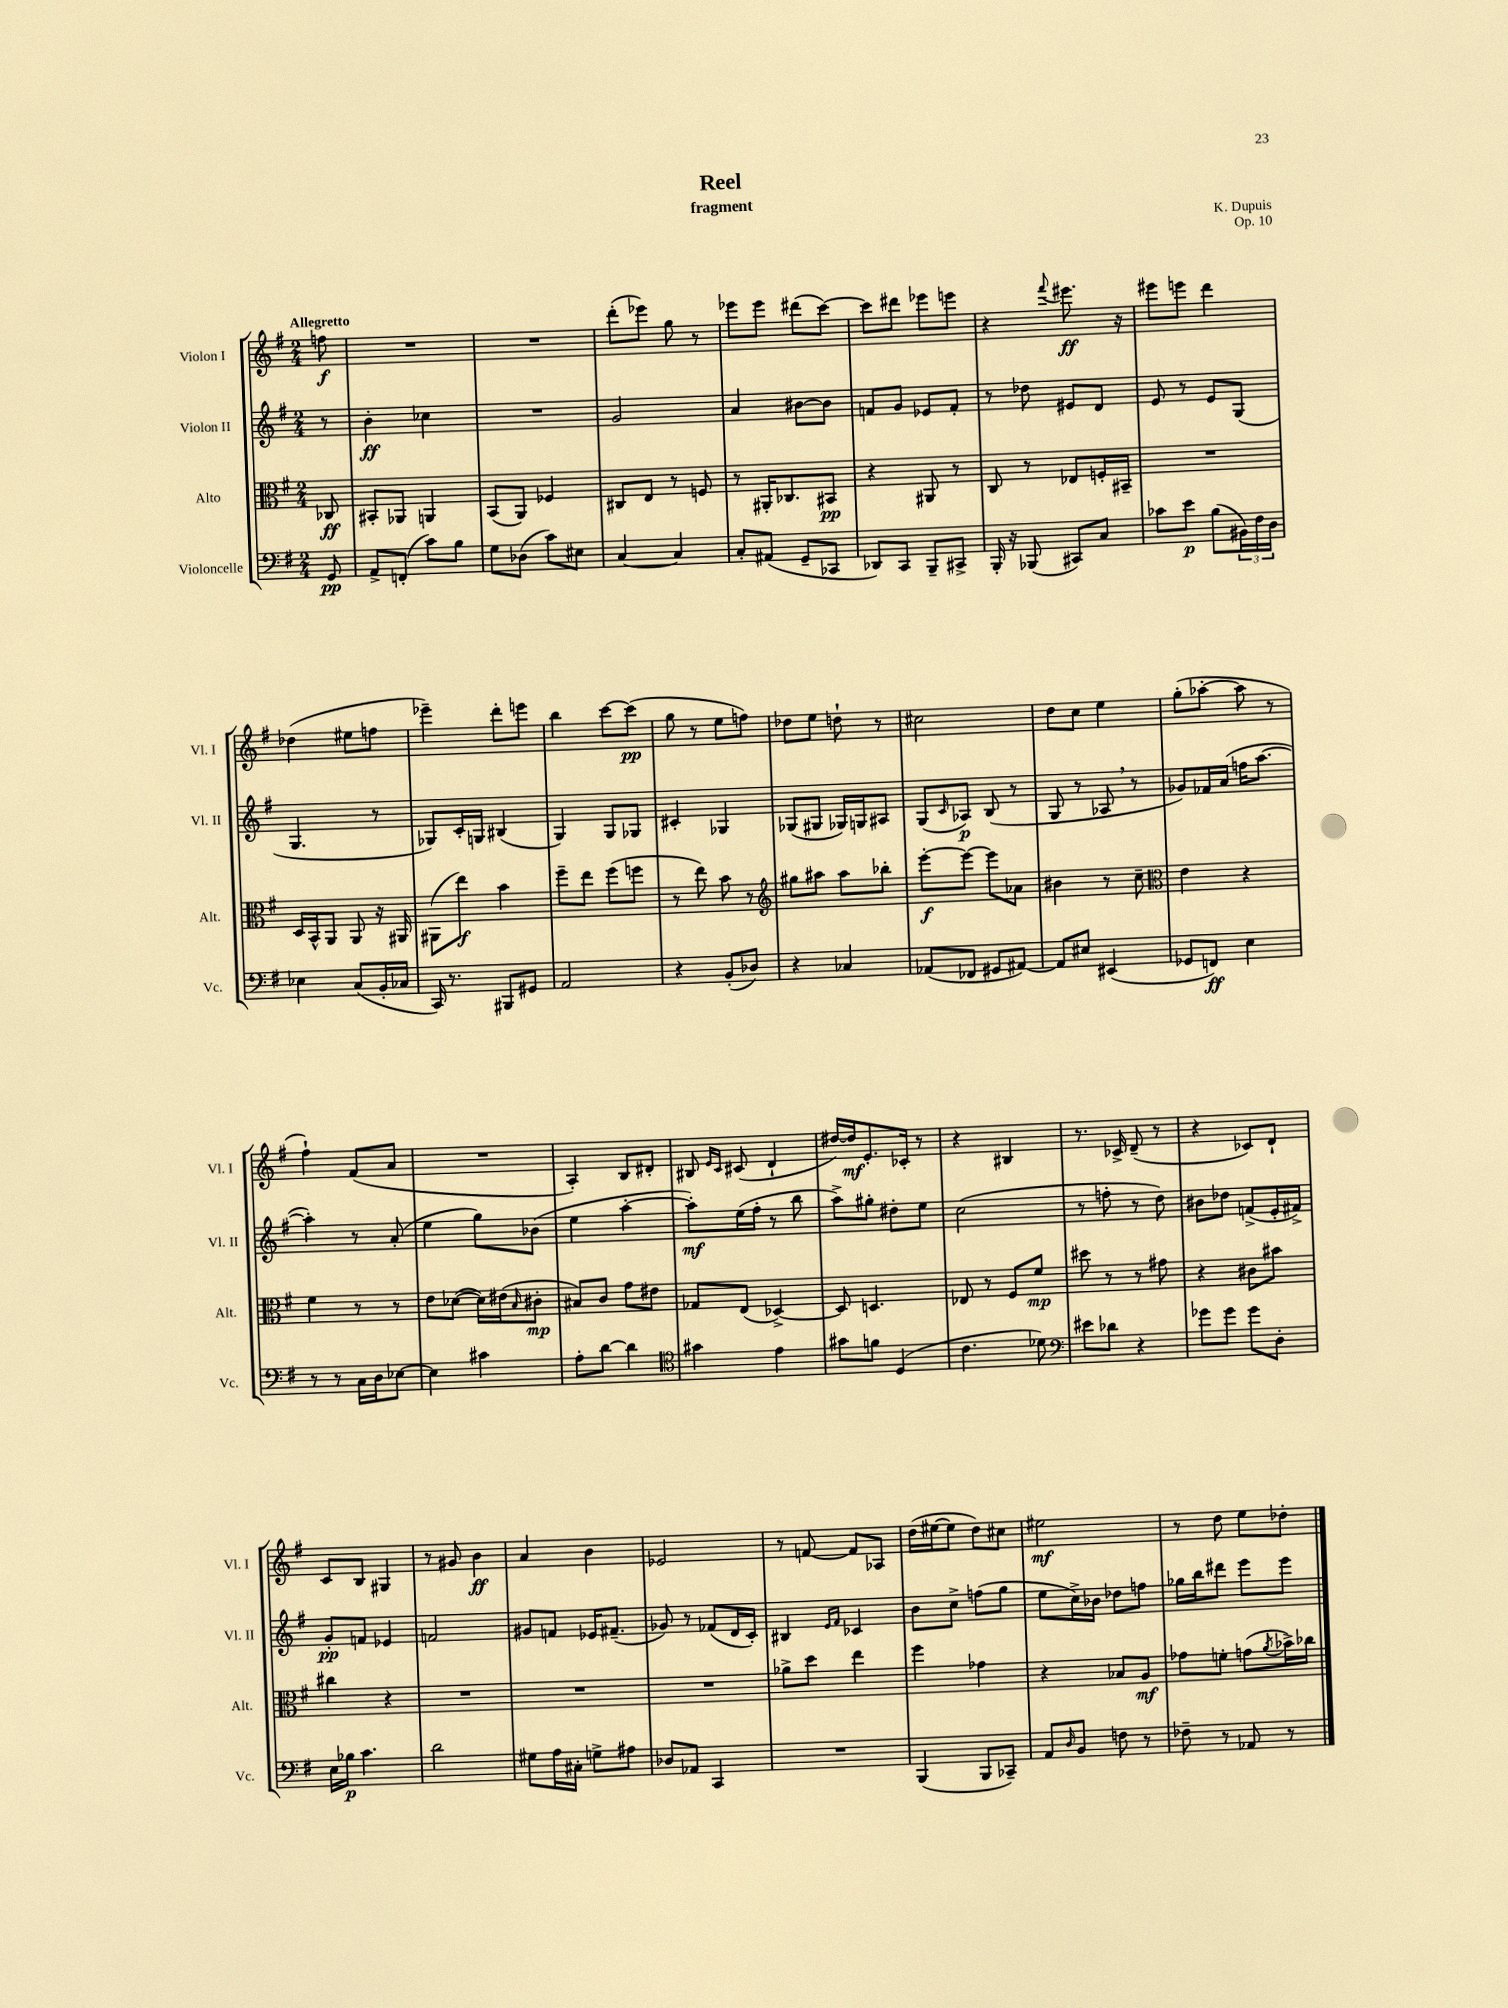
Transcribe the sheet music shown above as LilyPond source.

\header { title = "Reel" composer = "K. Dupuis" subtitle = "fragment" opus = "Op. 10" }
<<
\new StaffGroup <<
\new Staff = "s0" \with { instrumentName = "Violon I" shortInstrumentName = "Vl. I" } {
    \clef treble \key g \major \numericTimeSignature \time 2/4 \partial 8 \tempo "Allegretto"
    f''8\f |
    R2 |
    R2 |
    d'''8-.( ees'''8) g''8 r8 |
    ees'''8 ees'''8 dis'''8( c'''8~) |
    c'''8 dis'''8 ees'''8 e'''8 |
    r4 \appoggiatura { fis'''8 } eis'''8.\ff r16 |
    eis'''8 e'''8 d'''4 |
    des''4( eis''8 f''8 |
    ees'''4--) d'''8-. e'''8 |
    b''4 c'''8~ c'''8\pp( |
    g''8 r8 e''8 f''8) |
    des''8 e''8 d''8-! r8 |
    cis''2 |
    d''8 c''8 e''4 |
    g''8-.( aes''8~-. aes''8 r8 |
    fis''4-!) fis'8( a'8 |
    R2 |
    a4-.) b8 dis'8-. |
    bis8 \grace { e'16 c'16 } cis'8( d'4-! |
    dis''16~) dis''16\mf e'8.-. ces'16-. r8 |
    r4 bis4 |
    r8. ces'16-> d'8--( r8 |
    r4 ces'8) d'8-! |
    c'8 b8 gis4 |
    r8 gis'8 b'4\ff |
    a'4 b'4 |
    ees'2 |
    r8 f'8~ f'8 aes8 |
    d''16( eis''16~ eis''8 d''8) cis''8 |
    eis''2\mf |
    r8 d''8 e''8 des''8-. \bar "|." |
}
\new Staff = "s1" \with { instrumentName = "Violon II" shortInstrumentName = "Vl. II" } {
    \clef treble \key g \major \numericTimeSignature \time 2/4 \partial 8
    r8 |
    b'4-.\ff ces''4 |
    R2 |
    g'2 |
    a'4 bis'8~ bis'8 |
    f'8 g'8 ees'8 f'8-. |
    r8 des''8 eis'8 d'8 |
    e'8 r8 e'8 g8( |
    g4. r8 |
    ges8) c'16-. g16 bis4( |
    g4) g8 ges8 |
    cis'4-. ges4 |
    ges8( gis8 ges16) g16 ais8 |
    g8( \grace { c'16 } aes8\p) b8( r8 |
    g8 r8 aes8 \breathe r8 |
    ges'8) fes'16 a'16( f''16 a''8.~ |
    a''4-.) r8 a'8-.( |
    e''4 g''8) bes'8( |
    e''4 a''4~-. |
    a''8-.\mf) e''16( fis''16-. r8 b''8 |
    a''8->) gis''8-. dis''8-. e''8 |
    c''2( |
    r8 f''8-. r8 d''8) |
    bis'8 des''8 f'8->( e'16-. fis'16->) |
    g'8-.\pp f'8 ees'4 |
    f'2 |
    gis'8 f'8 ees'16 fis'8.--( |
    ges'8) r8 fes'8( d'16 c'16-.) |
    bis4 \grace { e'16 fis'16 } ces'4 |
    b'8 c''8-> f''8( g''8 |
    e''8 c''16->) bes'16 des''8 f''8 |
    ges''16 b''16 dis'''8 e'''8 e'''8 \bar "|." |
}
\new Staff = "s2" \with { instrumentName = "Alto" shortInstrumentName = "Alt." } {
    \clef alto \key g \major \numericTimeSignature \time 2/4 \partial 8
    ces8\ff |
    bis,8-. aes,8 a,4 |
    b,8( a,8) fes4 |
    cis8 e8 r8 f8 |
    r8 ais,16-. ces8. bis,8\pp |
    r4 ais,8 r8 |
    c8 r8 ees8 f16-. bis,16-- |
    R2 |
    d16 b,16-^ a,8 a,8 r16 ais,16 |
    ais,8( e''8\f) b'4 |
    fis''8-- e''8 fis''8( f''8 |
    r8 e''8) b'8 r8 |
    \clef treble gis''8 ais''8 ais''8 bes''8-. |
    e'''8~-.\f e'''8~ e'''8 aes'8 |
    bis'4 r8 c''8-- |
    \clef alto e'4 r4 |
    fis'4 r8 r8 |
    e'8 des'8~( des'16) eis'16( \grace { b16 } cis'8-.\mp |
    bis8) c'8 g'8 eis'8 |
    ges8 e8( des4~->) |
    des8 d4. |
    ees8 r8 fis8 fis'8\mp |
    dis''8 r8 r8 gis'8 |
    r4 cis'8 bis'8 |
    cis''4 r4 |
    R2 |
    R2 |
    R2 |
    aes'8-> d''8 e''4 |
    fis''4 ges'4 |
    r4 bes8 a8\mf |
    ges'8 f'8-. g'8( \acciaccatura { a'8 } bes'16->) ces''16 \bar "|." |
}
\new Staff = "s3" \with { instrumentName = "Violoncelle" shortInstrumentName = "Vc." } {
    \clef bass \key g \major \numericTimeSignature \time 2/4 \partial 8
    g,8\pp |
    a,8-> f,8-.( c'8) b8 |
    g8 des8( c'8) eis8 |
    c4~ c4 |
    c8-. ais,8( g,8-- ces,8 |
    des,8) c,8 b,,8-- cis,8-> |
    b,,16-. r16 bes,,8( cis,8) c8 |
    ces'8 e'8\p b8( \tuplet 3/2 { bis,16) fis16 d16 } |
    ees4 c8( b,16-. ces16 |
    c,16) r8. bis,,8 gis,8 |
    a,2 |
    r4 b,8-.( des8) |
    r4 ces4 |
    aes,8( fes,8 gis,8 ais,8~) |
    ais,8 eis8 eis,4( |
    ges,8 f,8\ff) e4 |
    r8 r8 c16 d16 ees8~ |
    ees4 cis'4 |
    a8-. d'8~ d'4 |
    \clef tenor gis'4 e'4 |
    gis'8 f'8 d4( |
    c'4. des'8) |
    \clef bass eis'8 des'8 r4 |
    ges'8 ges'8 ges'8 d8-. |
    e16 bes16\p c'4. |
    d'2 |
    gis8 a16 cis16-. g8-> ais8 |
    des8 aes,8 c,4 |
    R2 |
    b,,4( b,,8 ces,8--) |
    a,8 \grace { d16 } b,8 f8 r8 |
    fes8-- r8 aes,8 r8 \bar "|." |
}
>>
>>
\layout { \context { \Score \remove "Bar_number_engraver" } }
